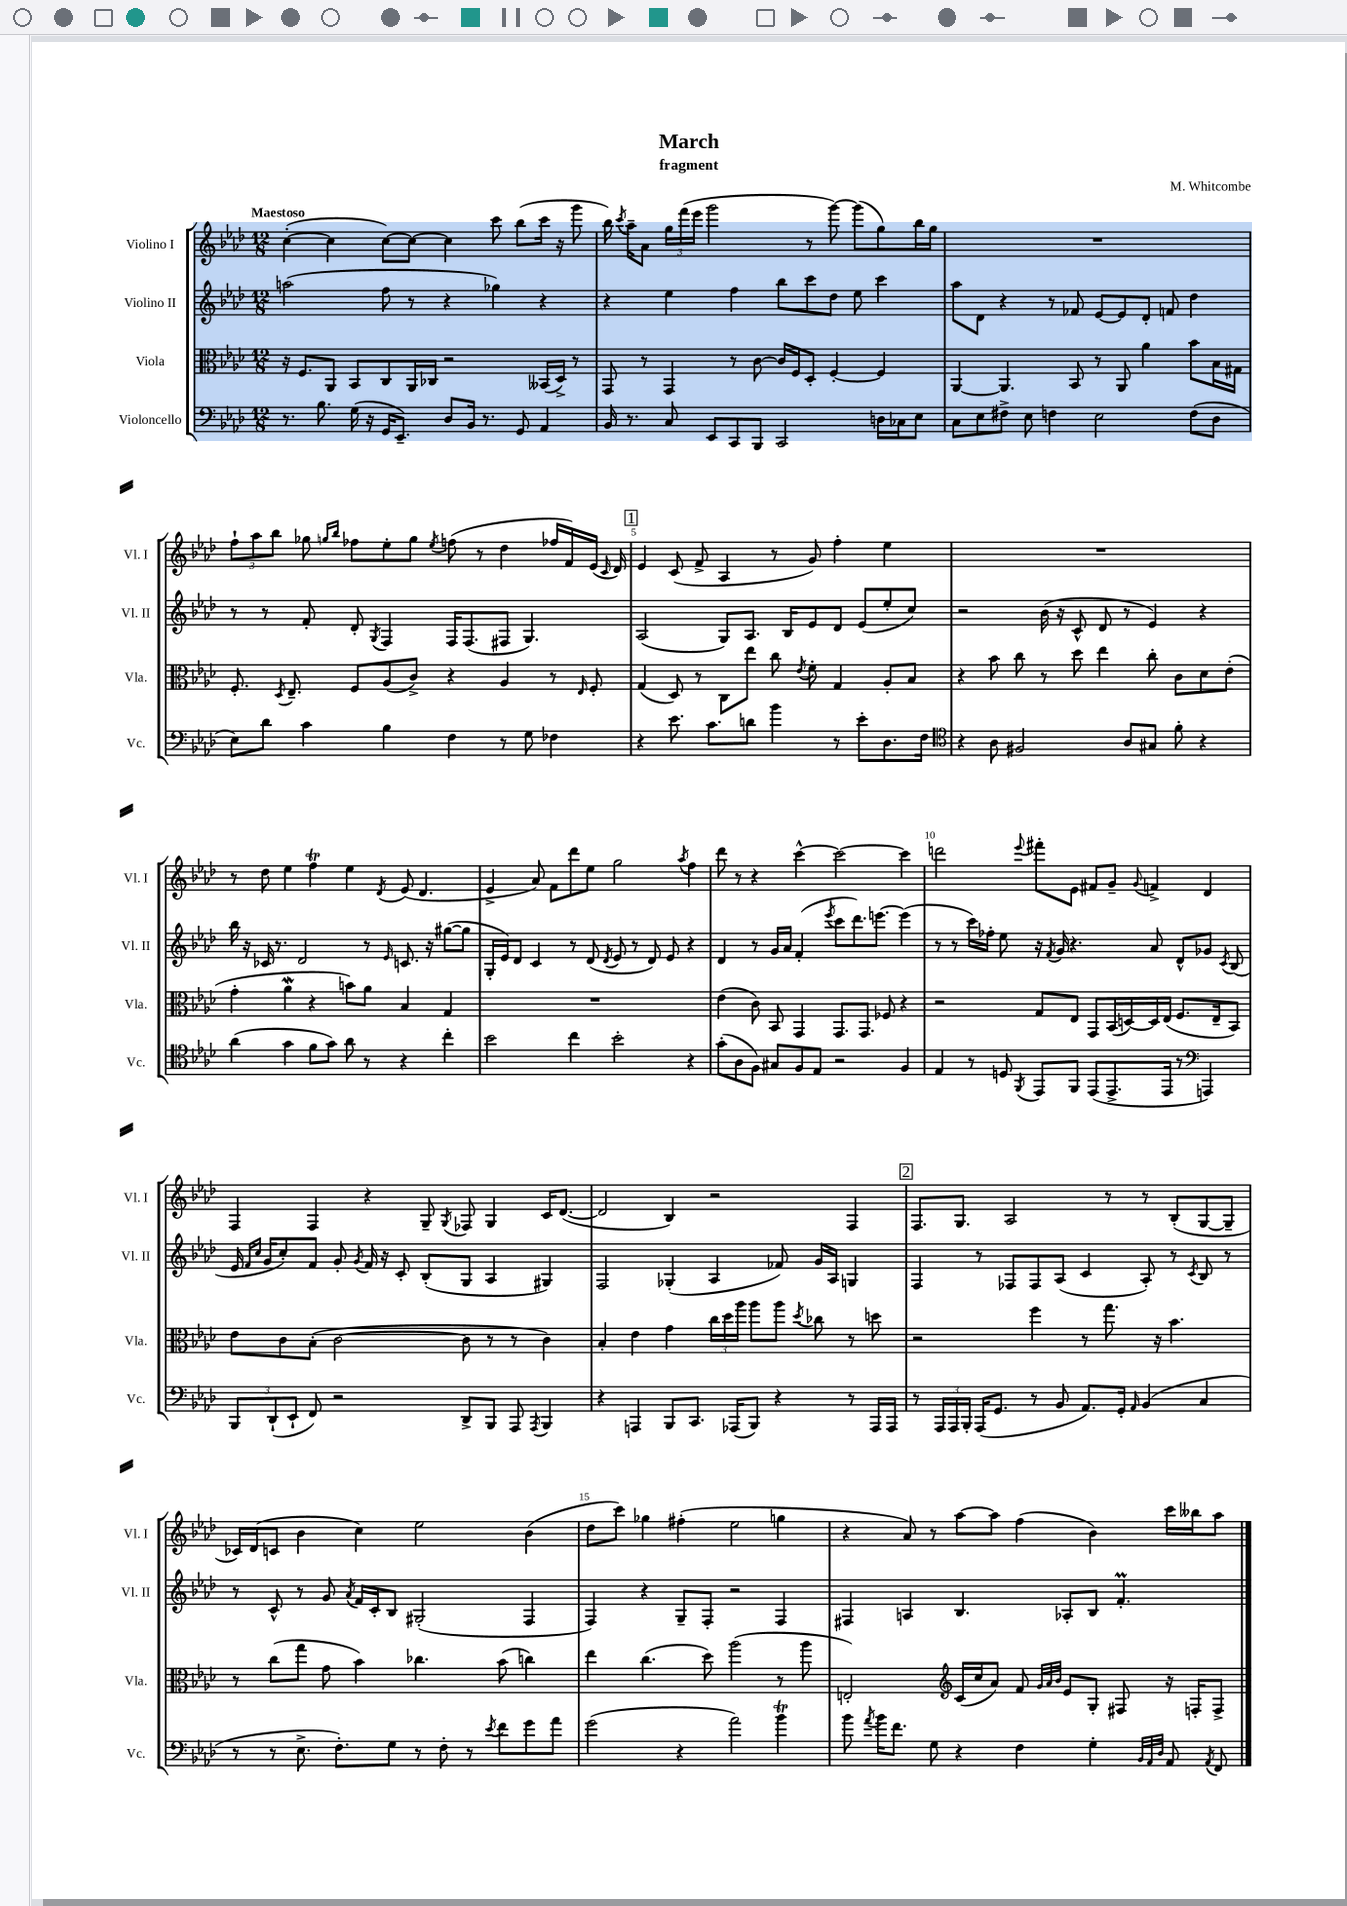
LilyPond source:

\header { title = "March" composer = "M. Whitcombe" subtitle = "fragment" }
<<
\new StaffGroup <<
\new Staff = "s0" \with { instrumentName = "Violino I" shortInstrumentName = "Vl. I" } {
    \clef treble \key aes \major \numericTimeSignature \time 12/8 \tempo "Maestoso"
    \autoBeamOff c''4~-.( c''4 c''8[~) c''8]~ c''4 c'''8 bes''8[( c'''16] r16 g'''8 |
    bes''16) \acciaccatura { c'''8 } aes''16[-- aes'8] \tuplet 3/2 { g''16[ f'''16( ees'''16] } g'''2 r8 g'''8~) g'''8[( g''8) bes''16 g''16] |
    R1. |
    \tuplet 3/2 { f''8[-! aes''8 bes''8] } ges''8 \grace { g''16[ bes''16] } fes''8[ ees''8-. g''8] \acciaccatura { ees''8 } f''8( r8 des''4 fes''16[ f'16) ees'16]( \grace { c'16 } des'16) |
    \mark \markup { \box "1" } ees'4 c'8( f'8-> aes4 r8 g'8) f''4-. ees''4 |
    R1. |
    r8 des''8 ees''4 f''4\trill ees''4 \acciaccatura { des'8 } ees'8( des'4. |
    ees'4-> aes'8) f'8[ des'''8 ees''8] g''2 \acciaccatura { aes''8 } f''4 |
    des'''8 r8 r4 c'''4~-^ c'''2~ c'''4 |
    d'''2 \appoggiatura { ees'''8 } fis'''8[-. ees'8] fis'8[ g'8]-- \appoggiatura { g'8 } f'4-> des'4 |
    f4 f4 r4 g8-- \acciaccatura { g8 } fes8 g4 c'16[ des'8.]~( |
    des'2 bes4) r2 f4 |
    \mark \markup { \box "2" } f8.[ g8.] aes2 r8 r8 bes8[-.( g8~ g8]-- |
    ces'16[) des'16( c'8] bes'4 c''4) ees''2 bes'4( |
    des''8[ c'''8]) ges''4 fis''4-.( ees''2 g''4 |
    r4 aes'8) r8 aes''8[~ aes''8] f''4( bes'4) c'''16[ beses''16 aes''8] \bar "|." |
}
\new Staff = "s1" \with { instrumentName = "Violino II" shortInstrumentName = "Vl. II" } {
    \clef treble \key aes \major \numericTimeSignature \time 12/8
    \autoBeamOff a''2( f''8 r8 r4 ges''4) r4 |
    r4 ees''4 f''4 bes''8[ c'''8 des''8] ees''8 c'''4 |
    aes''8[ des'8] r4 r8 fes'8 ees'8[~ ees'8 des'8]-. f'8 des''4 |
    r8 r8 f'8-. des'8-. \acciaccatura { g8 } f4 f16[ f8.( fis8] g4.) |
    \mark \markup { \box "1" } aes2( g8[) aes8.] bes16[ ees'8 des'8] ees'8[( ees''8-. c''8]) |
    r2 bes'16( r16 c'8-^ des'8 r8 ees'4) r4 |
    bes''16 r16 ces'16 r8. des'2 r8 \grace { ees'16 } c'8. r16 gis''8[~( gis''8] |
    g16[-. ees'16) des'8] c'4 r8 des'8( \acciaccatura { des'8 } ees'8 r8 des'8) ees'8 r4 |
    des'4 r8 g'16[ aes'16] f'4-.( \acciaccatura { ees'''8 } c'''8[ des'''8.) e'''8.]~ e'''4( |
    r8 r8 c'''16[) fes''16]-. ees''8 r16 \acciaccatura { f'8 } g'16 r4. aes'8 des'8[-^ ges'8] \acciaccatura { c'8 } bes8( |
    ees'16 \grace { f'16[ c''16] } g'16[ c''8-.) f'8] g'8-. \acciaccatura { g'8 } f'16 r16 c'8-. bes8[-.( g8] aes4 gis4) |
    f2 ges4-.( aes4 fes'8) g'16[ aes16] g4 |
    \mark \markup { \box "2" } f4 r8 fes8[ fes8 aes8]( c'4 aes8-.) r8 \acciaccatura { c'8 } bes8 r8 |
    r8 c'8-^ r8 g'8 \acciaccatura { aes'8 } f'16[ c'16-. bes8] gis2-.( f4 |
    f4) r4 g8[-- f8]-. r2 f4 |
    fis4 a4 bes4. aes8[-. bes8] f'4.-.\prall \bar "|." |
}
\new Staff = "s2" \with { instrumentName = "Viola" shortInstrumentName = "Vla." } {
    \clef alto \key aes \major \numericTimeSignature \time 12/8
    \autoBeamOff r16 f8.[ aes,8] bes,8[ c8 aes,16 ces16] r2 beses,16[( des16]->) r8 |
    g,8 r8 g,4 r8 c'8~ c'16[ f16 des8]-. f4~-. f4 |
    aes,4~ aes,4. bes,8 r8 aes,8 aes'4 bes'8[ bes16 gis16] |
    f8.-. \acciaccatura { des8 } ees8.-- f8[ aes8( c'8]->) r4 aes4 r8 \grace { ees16 } f8-. |
    \mark \markup { \box "1" } g4( des8) r8 c8[ ees''8] c''8 \acciaccatura { ees'8 } f'8-. g4 aes8[-. bes8] |
    r4 bes'8 c''8 r8 des''8 ees''4 c''8-. c'8[ des'8 ees'8]-.( |
    g'4-. aes'4\mordent r4 b'8[) aes'8] bes4 g4 |
    R1. |
    ees'4( c'8) bes,8 g,4 g,8.[ g,8.] fes8 r4 |
    r2 g8[ ees8] g,8[ bes,16( d16~) d16 ees16]( f8.[ ees16-- bes,8]) |
    ees'8[ c'8 bes8]-.( c'2~ c'8 r8 r8 c'4) |
    bes4-. ees'4 g'4 \tuplet 3/2 { c''16[ des''16 aes''16] } aes''8[ aes''8] \acciaccatura { des''8 } ces''8 r8 d''8 |
    \mark \markup { \box "2" } r2 f''4 r8 g''8. r16 bes'4. |
    r8 c''8[( g''8] g'8 bes'4) ces''4. bes'8( c''4) |
    ees''4 c''4.( des''8) aes''2( r8 aes''8 |
    e2-.) \clef treble c'16[( c''16 aes'8]) f'8 \grace { g'32[ aes'32 bes'32] } ees'8[ g8]-. fis8 r16 f16[-. f8]-> \bar "|." |
}
\new Staff = "s3" \with { instrumentName = "Violoncello" shortInstrumentName = "Vc." } {
    \clef bass \key aes \major \numericTimeSignature \time 12/8
    \autoBeamOff r8. bes8. g16( r16 g,16[ ees,8.]--) des8[ bes,16] r8. g,8 aes,4 |
    bes,16 r8. c8 ees,8[ c,8 bes,,8] c,2 d16[ ces16 ees8] |
    c8[ ees8 fis8]-> ees8 f4 ees2 f8[( des8] |
    ees8[) des'8] c'4 bes4 f4 r8 g8 fes4 |
    \mark \markup { \box "1" } r4 ees'8. c'8.[ d'8] bes'4 r8 ees'8[-. des8. f16] |
    \clef tenor r4 aes8 fis2 aes8[ gis8] f'8-. r4 |
    aes'4( g'4 f'8[ g'8]) aes'8 r8 r4 c''4-. |
    bes'2 c''4 bes'2-. r4 |
    g'8[-.( aes8 f8]) gis8[ f8 ees8] r2 f4 |
    ees4 r8 d8 \acciaccatura { f,8 } ees,8[ f,8] ees,8[( ees,8.-> ees,16] r8 \clef bass a,,4) |
    \tuplet 3/2 { bes,,8[ des,8-!( ees,8]-! } f,8) r2 des,8[-> bes,,8] aes,,8 \acciaccatura { aes,,8 } bes,,4 |
    r4 a,,4 bes,,8[ c,8.] aes,,16[( bes,,8]) r4 r8 aes,,16[ aes,,16] |
    \mark \markup { \box "2" } r8 \tuplet 3/2 { aes,,16[ aes,,16 bes,,16]-. } aes,,16[( g,8.] r8 bes,8 aes,8.[) g,16]-. \grace { aes,16 } bes,4( c4 |
    r8 r8 ees8.-> f8.[-.) g8] r8 f8-. r8 \acciaccatura { ees'8 } f'8[ g'8 aes'8] |
    g'2( r4 aes'2) bes'4\trill |
    bes'8 \acciaccatura { aes'8 } bes'16[ f'8.] g8 r4 f4 g4-. \grace { bes,32[ aes,32 des32] } aes,8 \acciaccatura { aes,8 } f,8 \bar "|." |
}
>>
>>
\layout { \context { \Score \override BarNumber.break-visibility = ##(#f #t #t) barNumberVisibility = #(every-nth-bar-number-visible 5) } }
